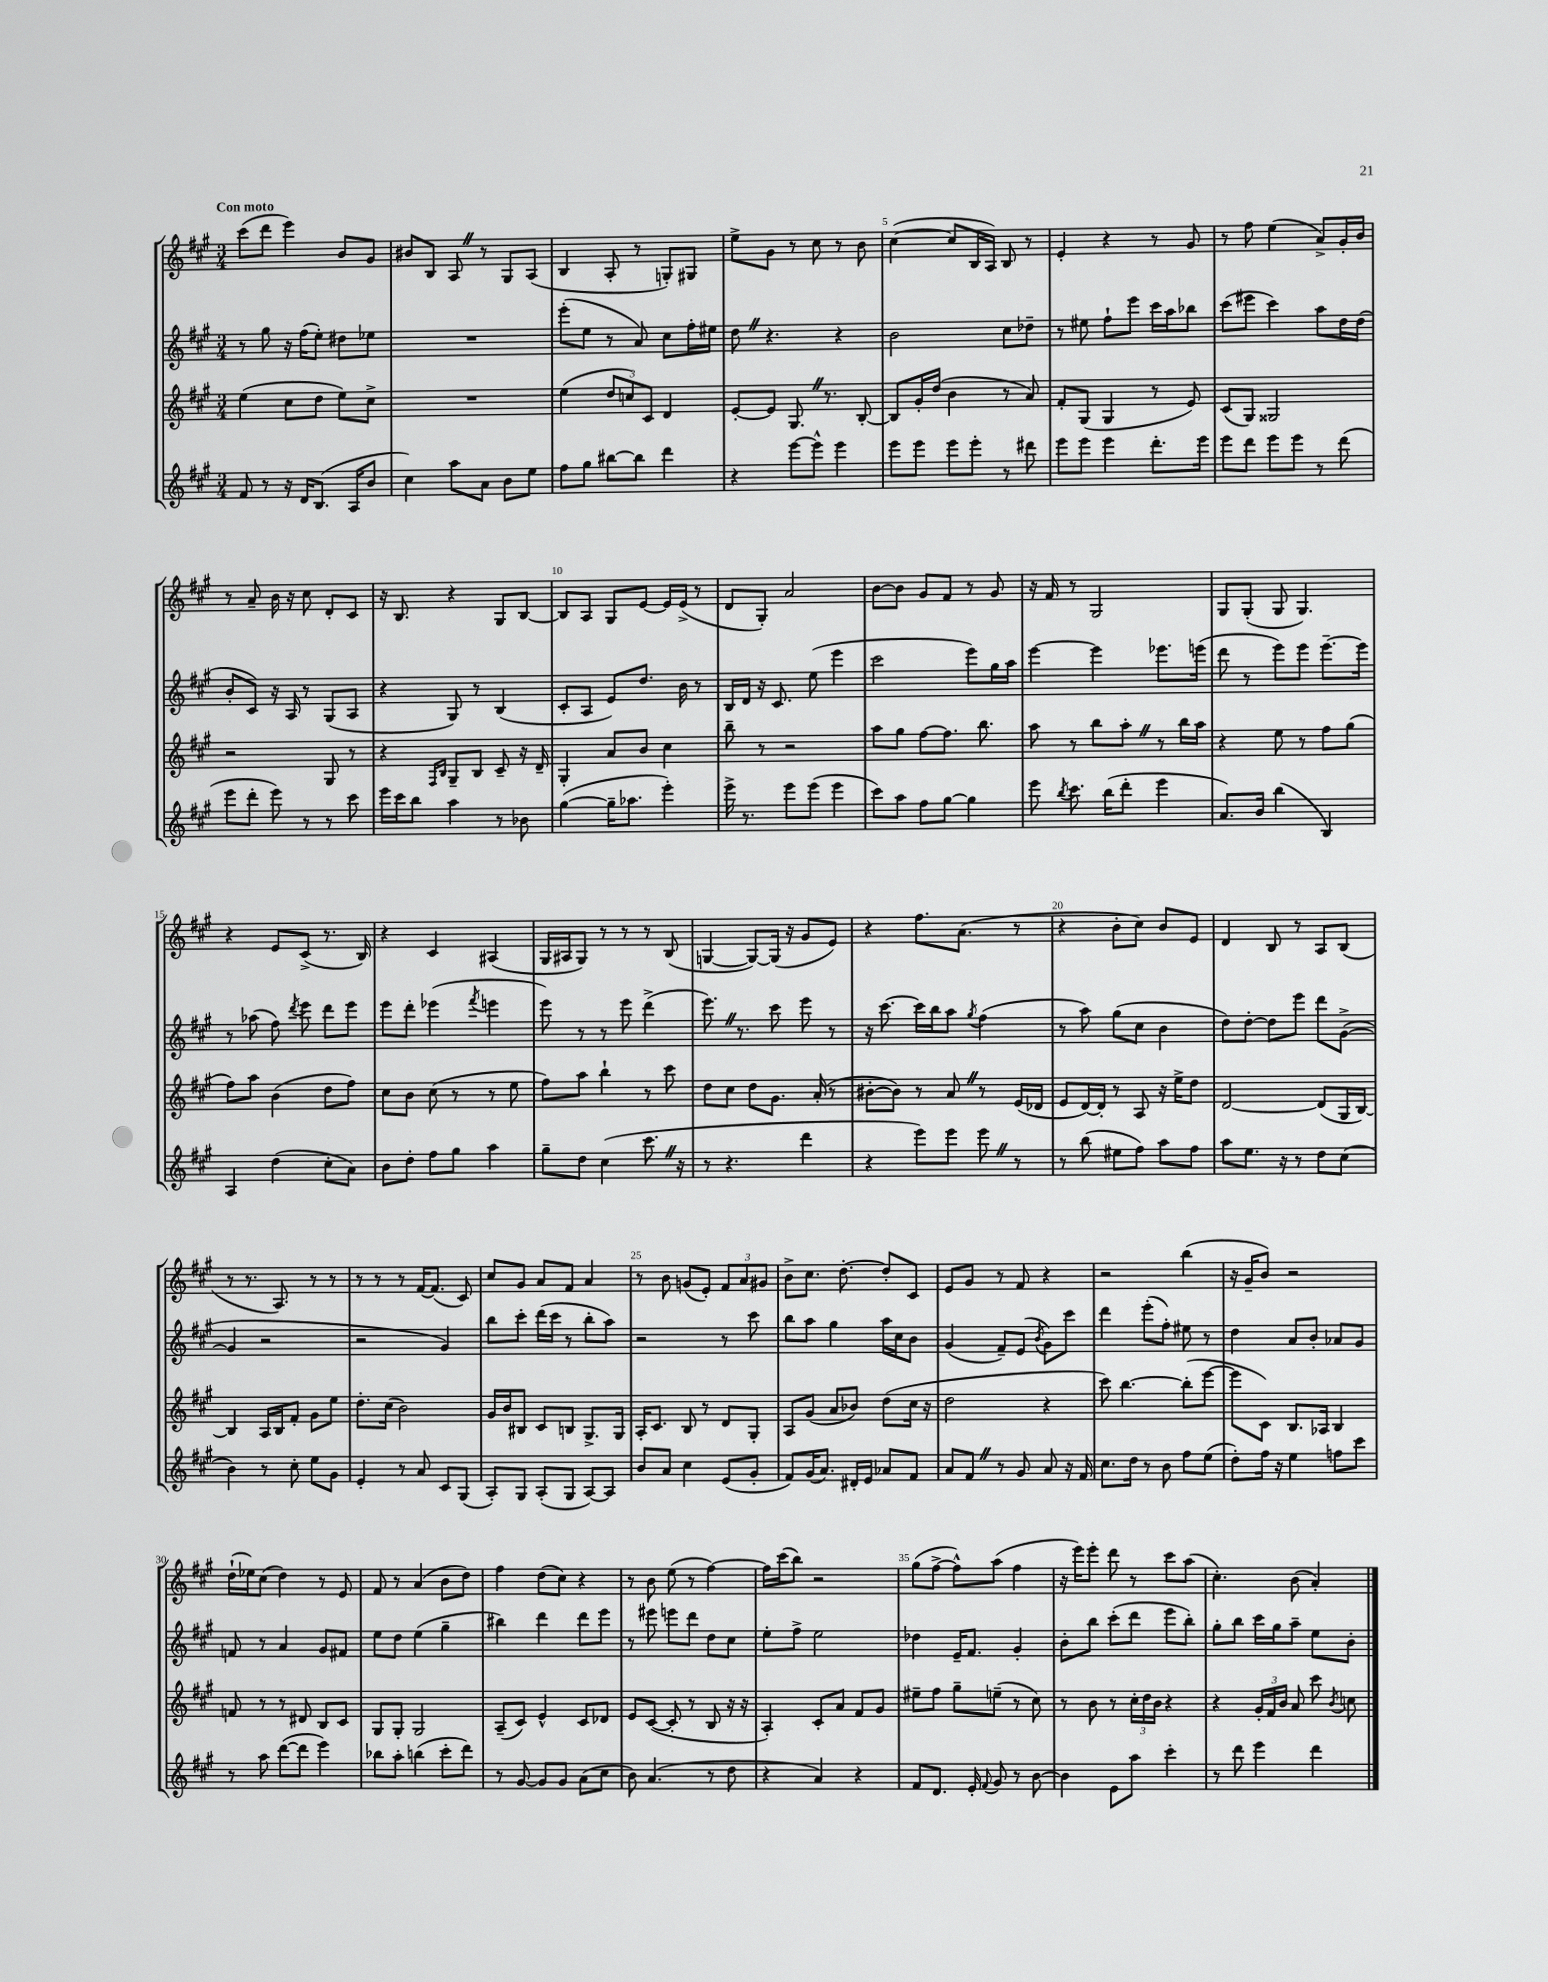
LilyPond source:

<<
\new StaffGroup <<
\new Staff = "s0" {
    \clef treble \key a \major \numericTimeSignature \time 3/4 \tempo "Con moto"
    \autoBeamOff cis'''8[( d'''8] e'''4) b'8[ gis'8] |
    bis'8[ b8] a8 \once \override BreathingSign.text = \markup { \musicglyph "scripts.caesura.straight" } \breathe r8 gis8[ a8]( |
    b4 a8-. r8 g8[-.) gis8] |
    e''8[-> gis'8] r8 cis''8 r8 b'8 |
    cis''4~( cis''8[ b16 a16]) b8 r8 |
    e'4-. r4 r8 gis'8 |
    r8 fis''8 e''4( a'8[->) gis'16-. b'16] |
    r8 a'8-- b'16 r16 cis''8 d'8[-. cis'8] |
    r16 b8. r4 gis8[ b8]~ |
    b8[ a8] gis8[ e'8]~ e'16[ e'16]->( r8 |
    d'8[ gis8]-.) a'2 |
    b'8[~ b'8] gis'8[ fis'8] r8 gis'8 |
    r16 fis'16 r8 gis2 |
    gis8[ gis8]-.( gis8 gis4.) |
    r4 e'8[ cis'8]->( r8. b16) |
    r4 cis'4 ais4( |
    gis16[ ais16 gis8]) r8 r8 r8 b8( |
    g4~ g8[~) g16]( r16 gis'8[ e'8]) |
    r4 fis''8.[ a'8.]( r8 |
    r4 b'8[-. cis''8]) b'8[ e'8] |
    d'4 b8 r8 a8[ b8]( |
    r8 r8. a8.) r8 r8 |
    r8 r8 r8 fis'16[~ fis'8.]( cis'8) |
    cis''8[ gis'8] a'8[ fis'8] a'4 |
    r8 b'8 g'8[( e'8]-.) \tuplet 3/2 { fis'8[ a'8 gis'8] } |
    b'8[-> cis''8.] d''8.~-. d''8[-. cis'8] |
    e'8[ gis'8] r8 fis'8 r4 |
    r2 b''4( |
    r16 gis'16[-- b'8]) r2 |
    d''16[-!( ees''16) cis''8]( d''4) r8 e'8 |
    fis'8 r8 a'4( b'8[ d''8]) |
    fis''4 d''8[( cis''8]) r4 |
    r8 b'8 e''8( r8 fis''4~) |
    fis''16[ cis'''16( b''8]) r2 |
    gis''8[( fis''8]~-> fis''8[-^) a''8]( fis''4 |
    r16 e'''16[) e'''8]-. d'''8 r8 cis'''8[ a''8]( |
    cis''4.-.) b'8( a'4-.) \bar "|." |
}
\new Staff = "s1" {
    \clef treble \key a \major \numericTimeSignature \time 3/4
    \autoBeamOff r8 gis''8 r16 fis''16[( e''8]-.) dis''8[ ees''8] |
    R2. |
    e'''8[-.( e''8] r8 a'8) cis''8[ fis''16-. eis''16] |
    d''8 \once \override BreathingSign.text = \markup { \musicglyph "scripts.caesura.straight" } \breathe r4. r4 |
    b'2 cis''8[ des''8]-- |
    r8 eis''8 fis''8[-! e'''8] cis'''16[ a''16 bes''8] |
    cis'''8[( eis'''8] cis'''4) a''8[ d''16 d''16]( |
    b'8[-. cis'8]) r16 a16 r8 gis8[( a8] |
    r4 gis8) r8 b4( |
    cis'8[-. a8] e'8[) d''8.] b'16 r8 |
    b16[ d'16] r16 cis'8. e''8( e'''4 |
    cis'''2 e'''8[) gis''16 a''16] |
    e'''4~ e'''4 ees'''8.[ e'''16]( |
    d'''8 r8 e'''8[) e'''8] e'''8.[~-- e'''16] |
    r8 aes''8( fis''8) \acciaccatura { d'''8 } e'''8 d'''8[ e'''8] |
    e'''8[ d'''8]-. ees'''4( \acciaccatura { fis'''8 } e'''4 |
    e'''8) r8 r8 e'''8 d'''4->( |
    e'''8.) \once \override BreathingSign.text = \markup { \musicglyph "scripts.caesura.straight" } \breathe r8. cis'''8 e'''8 r8 |
    r16 cis'''8.~ cis'''16[ b''16 a''8] \acciaccatura { gis''8 } fis''4( |
    r8 a''8) gis''8[( cis''8] b'4 |
    d''8[) d''8]~-. d''8[ e'''8] d'''8[ gis'8]~->( |
    gis'4 r2 |
    r2 gis'4) |
    b''8[ cis'''8]-. d'''16[( cis'''16] r8 b''8[-. a''8]) |
    r2 r8 cis'''8 |
    b''8[ a''8] gis''4 a''16[ cis''16 b'8] |
    gis'4( fis'8[--) e'8]( \acciaccatura { b'8 } gis'8[) cis'''8] |
    d'''4 e'''8[-.( fis''8]-.) eis''8 r8 |
    d''4 a'8[ b'8]-. aes'8[ gis'8] |
    f'8 r8 a'4 gis'8[ fis'8] |
    e''8[ d''8] e''4( gis''4-- |
    bis''4) d'''4 d'''8[ e'''8] |
    r8 eis'''8 e'''8[ d'''8] d''8[ cis''8] |
    e''8[-. fis''8]-> e''2 |
    des''4 e'16[-- fis'8.] gis'4-. |
    b'8[-. b''8] cis'''8[-.( d'''8] e'''8[ b''8]-.) |
    gis''8[-. b''8] cis'''16[ gis''16 a''8]-- e''8[ b'8]-. \bar "|." |
}
\new Staff = "s2" {
    \clef treble \key a \major \numericTimeSignature \time 3/4
    \autoBeamOff e''4( cis''8[ d''8] e''8[) cis''8]-> |
    R2. |
    e''4( \tuplet 3/2 { d''8[ c''8) cis'8] } d'4 |
    e'8[~-. e'8] gis8. \once \override BreathingSign.text = \markup { \musicglyph "scripts.caesura.straight" } \breathe r8. b8~-. |
    b8[ gis'16-. d''16]( b'4 r8 a'8) |
    fis'8[-. gis8]( gis4 r8 e'8) |
    cis'8[( gis8]) gisis2 |
    r2 gis8 r8 |
    r4 \grace { fis16[ b16] } gis8[-- b8] cis'8-- r16 d'16-- |
    gis4-. a'8[ b'8] cis''4 |
    b''8-- r8 r2 |
    a''8[ gis''8] fis''8[~ fis''8.] b''8. |
    a''8 r8 b''8[ a''8]-. \once \override BreathingSign.text = \markup { \musicglyph "scripts.caesura.straight" } \breathe r8 b''16[ a''16] |
    r4 e''8 r8 fis''8[ gis''8]( |
    fis''8[) a''8] b'4( d''8[ fis''8]) |
    cis''8[ b'8] cis''8( r8 r8 e''8 |
    fis''8[) a''8] b''4-! r8 cis'''8 |
    d''8[ cis''8] d''8[ gis'8.] a'16-.( r8 |
    bis'8[~-. bis'8]) r8 a'8 \once \override BreathingSign.text = \markup { \musicglyph "scripts.caesura.straight" } \breathe r8 e'16[( des'16] |
    e'8[ d'16~) d'16]-. r8 a8 r16 e''16[-> d''8] |
    d'2~ d'8[( gis16 b16]~) |
    b4 a16[ b16 fis'8]-. gis'8[ e''8] |
    d''8.[-. cis''16]( b'2) |
    gis'16[ b'16 bis8] cis'8[ b8] gis8.[-> gis16] |
    a16[-. cis'8.] b8 r8 d'8[ gis8]-. |
    a8[ gis'8]( a'8[ bes'8]) d''8[( cis''16] r16 |
    d''2 r4 |
    cis'''8) b''4.~ b''8[-.( e'''8]~ |
    e'''8[ cis'8]) b8.[ aes16] b4 |
    f'8 r8 r8 dis'8 b8[ cis'8] |
    gis8[ gis8]-. gis2 |
    a8[--( cis'8]) e'4-^ cis'8[ des'8] |
    e'8[ cis'8]~( cis'8-. r8 b8 r16 r16 |
    a4-.) cis'8[-. a'8] fis'8[ gis'8] |
    eis''8[-- fis''8] gis''8[-- e''8]--( r8 cis''8) |
    r8 b'8 r8 \tuplet 3/2 { cis''16[-. d''16 b'16] } r4 |
    r4 \tuplet 3/2 { gis'16[-. fis'16 b'16] } a'8 cis'''8 \acciaccatura { b'8 } c''8 \bar "|." |
}
\new Staff = "s3" {
    \clef treble \key a \major \numericTimeSignature \time 3/4
    \autoBeamOff fis'8 r8 r16 d'16[ b8.]( a16[ b'8] |
    cis''4) a''8[ a'8] b'8[ e''8] |
    fis''8[ gis''8] bis''8[~ bis''8] d'''4 |
    r4 e'''8[~ e'''8]-^ e'''4 |
    e'''8[ e'''8] e'''8[ e'''8]-. r8 dis'''8 |
    e'''8[ e'''8] e'''4 d'''8.[-. e'''16] |
    e'''8[ d'''8] e'''8[ e'''8] r8 d'''8( |
    e'''8[ d'''8]-. e'''8) r8 r8 cis'''8 |
    e'''16[ cis'''16 b''8] a''4 r8 bes'8 |
    gis''4~( gis''16[-- aes''8.] e'''4-.) |
    e'''16-> r8. e'''8[ e'''8]( e'''4 |
    cis'''8[) a''8] fis''8[ gis''8]~ gis''4 |
    e'''8 \acciaccatura { b''8 } cis'''8. b''16[( d'''8]-. e'''4 |
    a'8.[) b'16] b''4( b4) |
    a4 d''4( cis''8[-. a'8]) |
    b'8[ d''8]-. fis''8[ gis''8] a''4 |
    gis''8[-- d''8] cis''4( cis'''8. \once \override BreathingSign.text = \markup { \musicglyph "scripts.caesura.straight" } \breathe r16 |
    r8 r4. d'''4 |
    r4 e'''8[) e'''8] e'''8 \once \override BreathingSign.text = \markup { \musicglyph "scripts.caesura.straight" } \breathe r8 |
    r8 b''8( eis''8[ fis''8]) a''8[ fis''8] |
    a''8[ e''8.] r16 r8 d''8[ cis''8]( |
    b'4) r8 cis''8-. e''8[ gis'8] |
    e'4-. r8 a'8 cis'8[ gis8]( |
    a8[-.) gis8] a8[-.( gis8] a8[~) a8] |
    b'8[ a'8] cis''4 e'8[( gis'8]-. |
    fis'8[) gis'16( a'8.]) dis'16[-. e'16] aes'8[ fis'8] |
    a'8[ fis'8] \once \override BreathingSign.text = \markup { \musicglyph "scripts.caesura.straight" } \breathe r8 gis'8 a'8 r16 fis'16 |
    cis''8.[ d''16] r8 b'8 fis''8[ e''8]( |
    d''8[-.) fis''16] r16 e''4 f''8[ cis'''8] |
    r8 a''8 d'''8[~( d'''8] e'''4) |
    bes''8[ a''8]-. b''4( cis'''8[-. d'''8]) |
    r8 gis'8~ gis'8[ gis'8] a'8[( cis''8] |
    b'8) a'4.( r8 d''8 |
    r4 a'4) r4 |
    fis'8[ d'8.] e'16-. \appoggiatura { fis'8 } gis'8 r8 b'8~ |
    b'4 e'8[ a''8] cis'''4-. |
    r8 d'''8 e'''4 d'''4 \bar "|." |
}
>>
>>
\layout { \context { \Score \override BarNumber.break-visibility = ##(#f #t #t) barNumberVisibility = #(every-nth-bar-number-visible 5) } }
